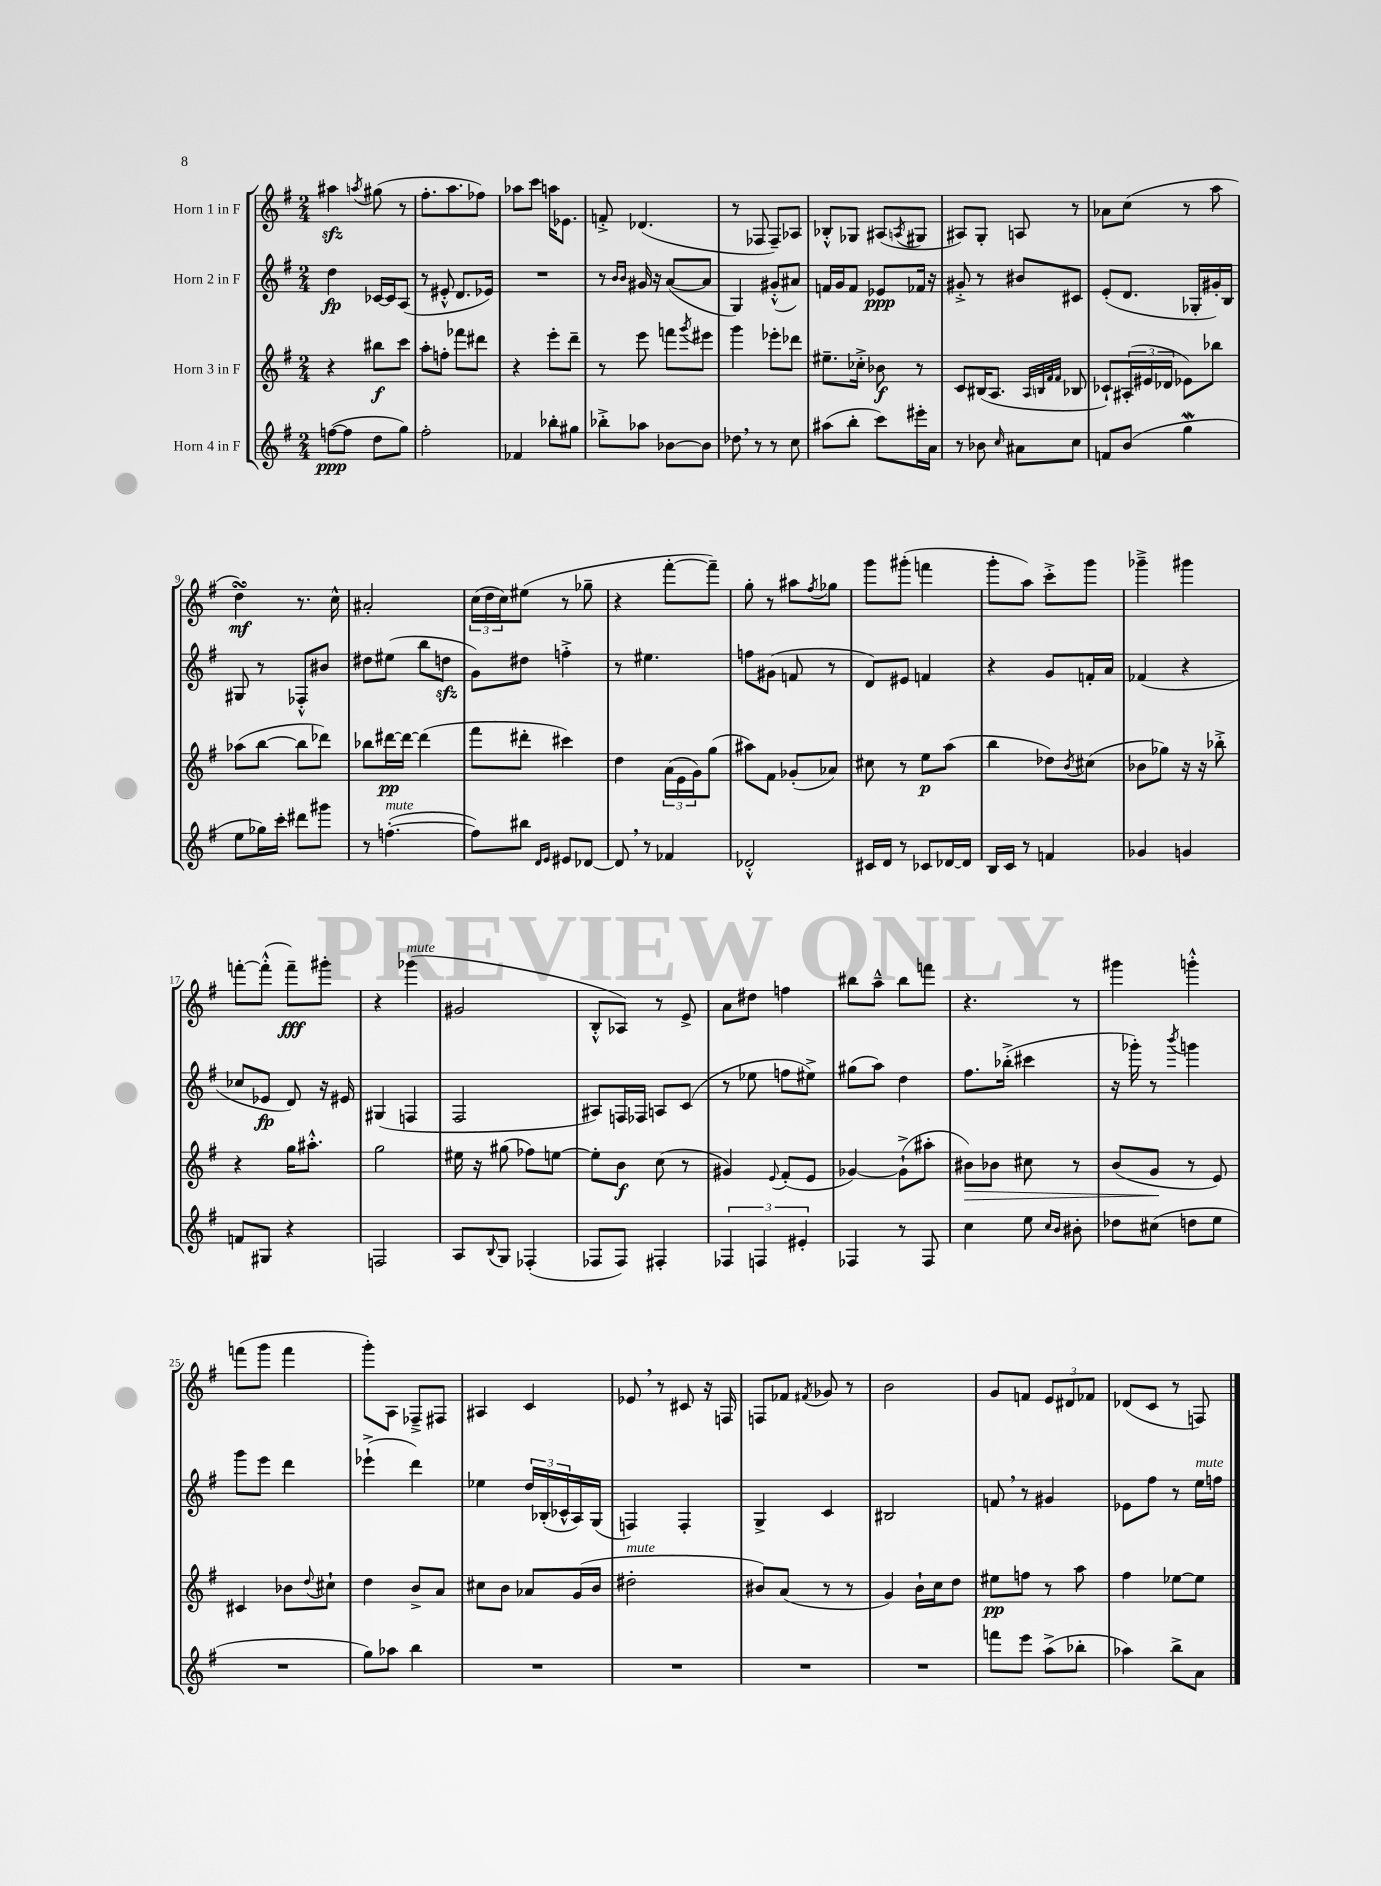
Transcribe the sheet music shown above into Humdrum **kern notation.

**kern	**kern	**kern	**kern
*staff4	*staff3	*staff2	*staff1
*clefG2	*clefG2	*clefG2	*clefG2
*k[f#]	*k[f#]	*k[f#]	*k[f#]
*M2/4	*M2/4	*M2/4	*M2/4
([8ff	4r	4dd	4aa#
8ff]	.	.	.
.	.	.	8qaa
8dd	8bb#	[16c-	(8gg#
.	.	16c-]	.
8gg)	8ccc	(8A	8r
=	=	=	=
2ff#'	8aa'	8r	8.ff#'
.	8ff'	8e#'^^	.
.	.	.	8.aa
.	8fff-	8.d	.
.	8ddd#	.	8ff-)
.	.	16e-)	.
=	=	=	=
4f-	4r	2r	8aa-
.	.	.	8ccc
8bb-'	8eee'	.	16aa
.	.	.	8.e-
8gg#	8ddd~	.	.
=	=	=	=
8bb-'^	8r	8r	8f'^
.	.	16qqb	.
.	.	16qqb	.
8aa-	8eee	16g#	(4.d-
.	.	16r	.
[8b-	8fff	([8a	.
.	8qggg	.	.
8b-]	8eee#	8a]	.
=	=	=	=
8dd-	4ggg	4G)	8r
8r	.	.	8F-
8r	8eee-'	(8g#'^^	8F-~)
8cc	8ddd-	8a#)	8A-
=	=	=	=
(8aa#	8.ee#~	16f	8B-'^^
.	.	16g	.
8bb'	.	8f	8G-
.	16cc-'^	.	.
8ccc)	8b-	8e-	(8A#
.	.	.	8qA
16eee#'	8r	16f-	8G#
16a	.	16r	.
=	=	=	=
8r	8c	8g#'^	8A#)
8b-	(16B#	8r	8G'
.	8.A	.	.
16qqcc	.	.	.
8a#	.	8b#	8A
.	32qqA	.	.
.	32qqB	.	.
.	32qqf#	.	.
.	32qqf#	.	.
8cc	8B-	8c#	8r
=	=	=	=
8f	8c-`)	(8e'	8a-
(8b	(24A#'	8.d	(8cc
.	24e#	.	.
.	24d-	.	.
4gg	8e-)	.	8r
.	.	16G-'	.
.	8bb-	16g#')	8aa
.	.	16B	.
=	=	=	=
8ee	(8aa-	8G#	4dd)
16gg-)	[8bb	8r	.
16ccc'	.	.	.
8ddd#	8bb]	8F-'^^	8.r
8ggg#	8ddd-)	8b#	.
.	.	.	16cc^^
=	=	=	=
8r	8bb-	8dd#	2a#'
([4.ff'	[16ddd#	(8ee#	.
.	16ddd#_	.	.
.	(4ddd#]	8bb	.
.	.	8dd	.
=	=	=	=
8ff])	8fff#	8g)	(24cc
.	.	.	24dd
.	.	.	24cc)
8bb#	8ddd#'	8dd#	(8ee#
16qqd	.	.	.
16qqe	.	.	.
8e#	4ccc#)	4ff'^	8r
[8d-	.	.	8gg-~
=	=	=	=
8d-]	4dd	8r	4r
8r	.	4.ee#	.
4f-	(24a	.	[8fff#'
.	24e	.	.
.	24g)	.	.
.	(8gg	.	8fff#~])
=	=	=	=
2d-'^^	8aa#)	8ff	8gg'
.	8f#	(8g#	8r
.	(8g-'	8f	8aa#
.	.	.	8qff#
.	8a-)	8r	8gg-
=	=	=	=
16c#	8cc#	8d)	8ggg
16d	.	.	.
8r	8r	8e#	(8ggg#'
8c-	8ee	4f	4fff
[16d-	(8aa	.	.
16d-]	.	.	.
=	=	=	=
16B	4bb	4r	8ggg'
16c	.	.	.
8r	.	.	8aa)
4f	8dd-)	8g	8ccc'^
.	8qb	.	.
.	(8cc#	16f'	8ggg
.	.	16a	.
=	=	=	=
4g-	8b-	(4f-	4ggg-~^
.	8gg-)	.	.
4g	16r	4r	4ggg#
.	16r	.	.
.	8bb-'^	.	.
=	=	=	=
8f	4r	8cc-	[8fff'
8G#	.	8e-	(8fff'^^]
4r	16gg	8d)	8fff~)
.	8.aa#'^^	.	.
.	.	16r	8ggg#'
.	.	16e#	.
=	=	=	=
2F	2gg	(4G#	4r
.	.	4F	(4ggg-
=	=	=	=
8A	16ee#	2F#	2g#
.	16r	.	.
8qqB	.	.	.
8G	(8gg#	.	.
(4F-'	8ff-)	.	.
.	[8ee	.	.
=	=	=	=
8F-	8ee']	8A#)	8B'^^
8F-)	8b	16F	8A-)
.	.	16F-	.
4F#'	(8cc	8A	8r
.	8r	(8c	8e^
=	=	=	=
6F-	4g#)	8r	8a
.	.	8ee-	8dd#
6F	.	.	.
.	8qqe	.	.
.	(8f#'	8ff	4ff
6e#'	.	.	.
.	8e	8ee#^)	.
=	=	=	=
4F-	[4g-)	(8gg#	8bb#
.	.	8aa)	8aa~^^
8r	(8g-`^]	4dd	8bb#
8F-	8aa#'	.	8fff
=	=	=	=
4cc	8b#)	8.ff#	4.r
.	8b-	.	.
.	.	(16bb-'^	.
8ee	8cc#	4ccc#	.
16qqcc	.	.	.
16qqb	.	.	.
8b#'	8r	.	8r
=	=	=	=
8dd-	(8b	16r	4ggg#
.	.	16ggg-')	.
(8cc#	8g	8r	.
.	.	8qbbb	.
8dd	8r	4ggg	4ggg'^^
8ee	8e)	.	.
=	=	=	=
2r	4c#	8ggg	(8fff
.	.	8eee	8ggg
.	8b-	4ddd	4fff
.	8qqdd	.	.
.	8cc#`	.	.
=	=	=	=
8gg)	4dd	(4eee-`^	8ggg')
8aa-	.	.	8A
4bb	8b^	4ddd)	8F-~^
.	8a	.	8F#
=	=	=	=
2r	8cc#	4ee-	4A#
.	8b	.	.
.	8a-	24dd	4c
.	.	(24B-'	.
.	.	24c-^^	.
.	(16g	16A)	.
.	16b	(16G	.
=	=	=	=
2r	2dd#'	4F)	8e-
.	.	.	8r
.	.	4F'	8c#
.	.	.	16r
.	.	.	16F
=	=	=	=
2r	8b#)	4G^	8F
.	(8a	.	8f-
.	.	.	8qf#
.	8r	4c	8g-
.	8r	.	8r
=	=	=	=
2r	4g)	2B#	2b
.	16b`	.	.
.	16cc	.	.
.	8dd	.	.
=	=	=	=
8fff	8ee#	8f	8g
8eee	8ff	8r	8f
(8aa^	8r	4g#	12e
.	.	.	12d#
8bb-'	8aa	.	.
.	.	.	12f-
=	=	=	=
4aa-)	4ff#	8e-	(8d-
.	.	8ff#	8c
8bb^	[8ee-	8r	8r
8a	8ee-]	16ee	8F)
.	.	16ff	.
==	==	==	==
*-	*-	*-	*-
